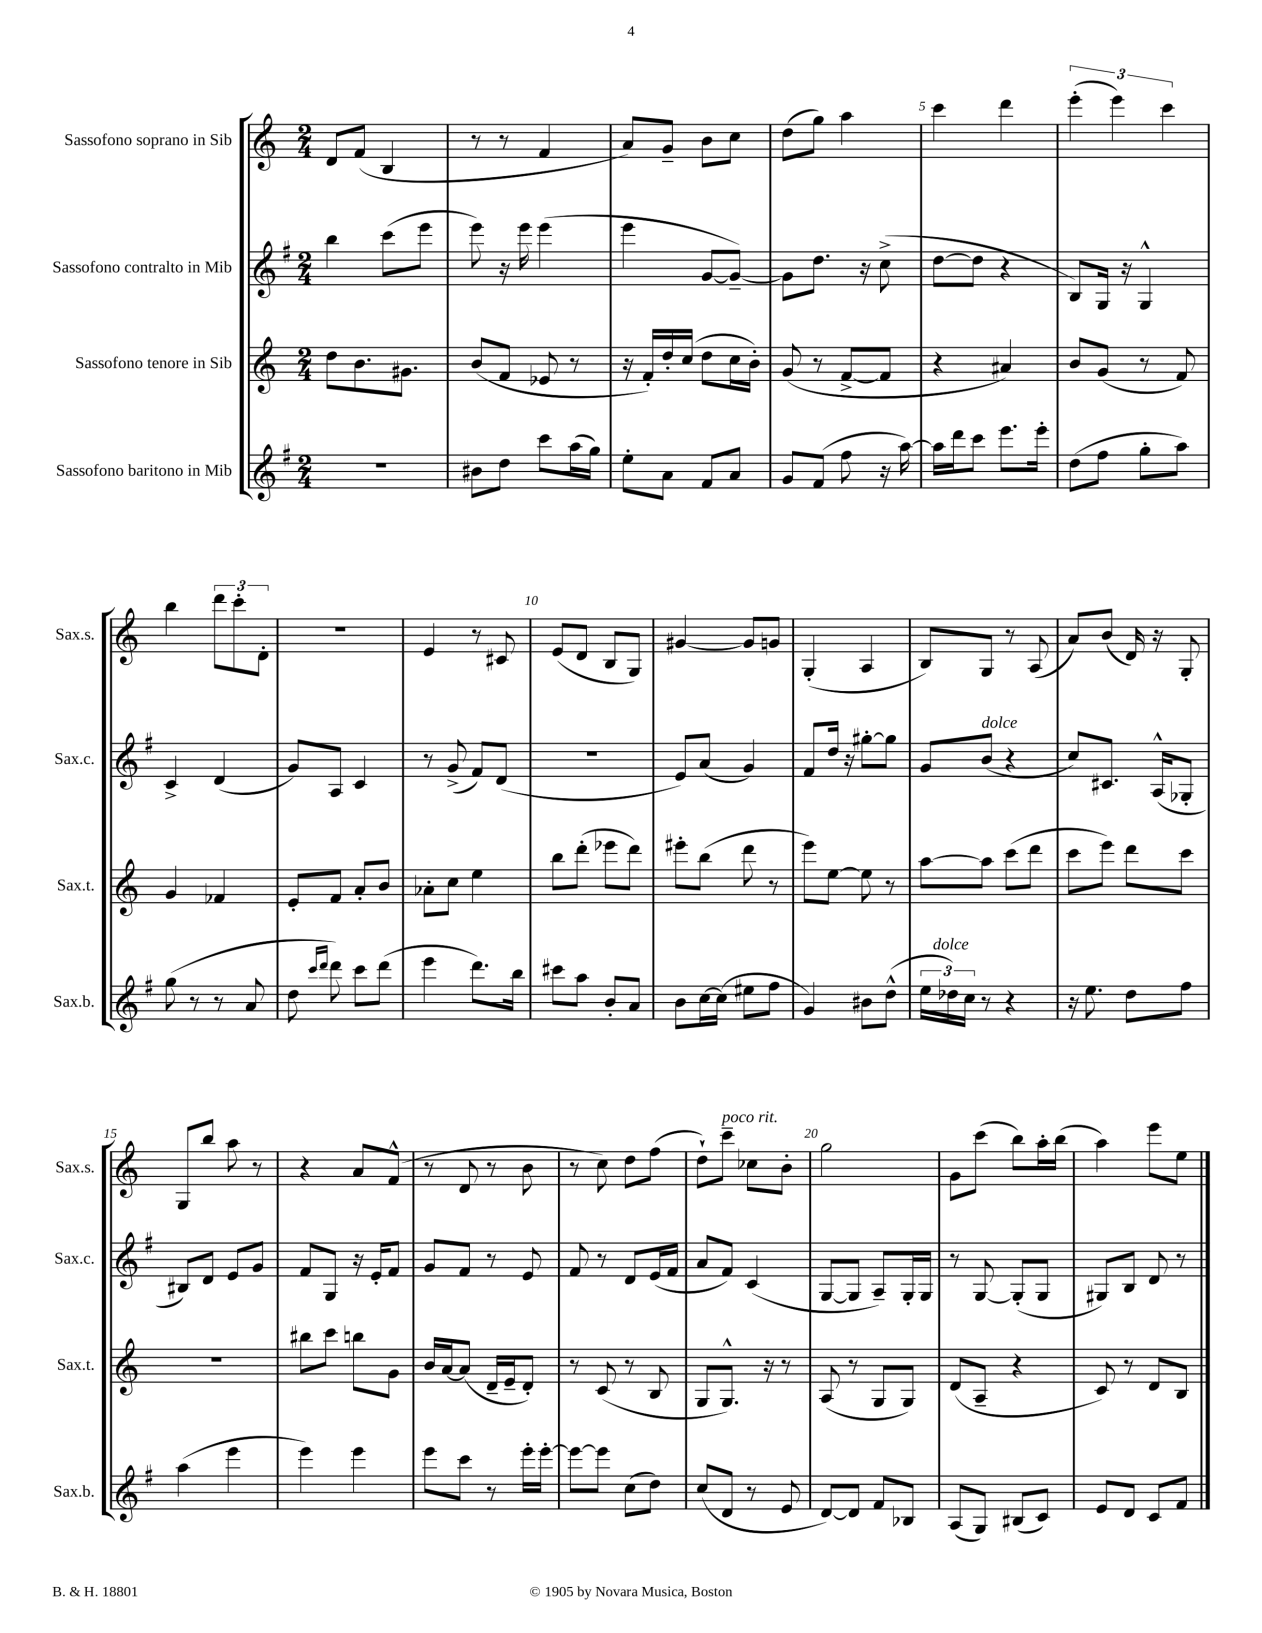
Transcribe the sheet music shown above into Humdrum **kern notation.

**kern	**kern	**kern	**kern
*staff4	*staff3	*staff2	*staff1
*clefG2	*clefG2	*clefG2	*clefG2
*k[f#]	*k[]	*k[f#]	*k[]
*M2/4	*M2/4	*M2/4	*M2/4
2r	8dd\L	4bb\	8d/L
.	8.b\	.	(8f/J
.	.	(8ccc\L	4B/
.	8.g#\J	.	.
.	.	8eee\J	.
=	=	=	=
8b#\L	(8b/L	8eee\)	8r
8dd\J	8f/J	16r	8r
.	.	16eee\	.
8ccc\L	8e-/	(4eee\	4f/
(16aa\L	8r	.	.
16gg\JJ)	.	.	.
=	=	=	=
8ee'\L	16r	4eee\	8a/L)
.	16f'/LL)	.	.
8a\J	16dd'/	.	8g~/J
.	(16cc/JJ	.	.
8f#/L	8dd\L	[8g/L	8b\L
8a/J	16cc\L	8g~/_J)	8cc\J
.	16b'\JJ)	.	.
=	=	=	=
8g/L	(8g/	8g\]L	(8dd\L
(8f#/J	8r	8.dd\J	8gg\J)
8ff#\	[8f^/L	.	4aa\
.	.	16r	.
16r	8f/]J	(8cc^\	.
[16aa\)	.	.	.
=	=	=	=
16aa\]LL	4r	[8dd\L	4ccc\
16ddd\J	.	.	.
8ccc\J	.	8dd\]J	.
8.eee\L	4a#/)	4r	4ddd\
16eee'\Jk	.	.	.
=	=	=	=
(8dd\L	8b/L	8B/L)	(6eee'\
8ff#\J	(8g/J	16G/Jk	.
.	.	.	6eee\)
.	.	16r	.
8gg'\L	8r	4G^^/	.
.	.	.	6ccc\
8aa\J)	8f/)	.	.
=	=	=	=
(8gg\	4g/	4c^/	4bb\
8r	.	.	.
8r	4f-/	(4d/	12ddd\L
.	.	.	12ccc'\
8a/	.	.	.
.	.	.	12d'\J
=	=	=	=
8dd\	8e'/L	8g/L)	2r
16qqccc/LL	.	.	.
16qqddd/JJ	.	.	.
8ddd\)	8f/J	8A/J	.
8ccc\L	8a'/L	4c/	.
(8ddd\J	8b/J	.	.
=	=	=	=
4eee\	8a-'\L	8r	4e/
.	8cc\J	(8g^/	.
8.ddd\L)	4ee\	8f#/L)	8r
.	.	(8d/J	8c#/
16bb\Jk	.	.	.
=	=	=	=
8ccc#\L	8bb\L	2r	(8e/L
8aa\J	(8ddd'\J	.	8d/J
8b'/L	8eee-\L	.	8B/L
8a/J	8ddd\J)	.	8G/J)
=	=	=	=
8b\L	8eee#'\L	8e/L)	[4g#/
[16cc\L	(8bb\J	(8a/J	.
(16cc\]JJ	.	.	.
8ee#\L	8ddd\	4g/)	8g#/]L
8ff#\J	8r	.	8g/J
=	=	=	=
4g/)	8eee\L)	8f#/L	(4G'/
.	[8ee\J	16dd/Jk	.
.	.	16r	.
8b#\L	8ee\]	[8gg#'\L	4A/
(8dd^^\J	8r	8gg#\]J	.
=	=	=	=
24ee\LL	[8aa\L	8g/L	8B/L)
24dd-\)	.	.	.
24cc\JJ	.	.	.
8r	8aa\]J	(8b/J	8G/J
4r	(8ccc\L	4r	8r
.	8ddd\J	.	(8A/
=	=	=	=
16r	8ccc\L	8cc/L)	8a/L)
8.ee\	.	.	.
.	8eee\J)	8.c#/J	(8b/J
8dd\L	8ddd\L	.	16d/)
.	.	(16A^^/LK	16r
8ff#\J	8ccc\J	8G-'/J	8G'/
=	=	=	=
(4aa\	2r	8B#/L)	8G/L
.	.	8d/J	8bb/J
4eee\	.	8e/L	8aa\
.	.	8g/J	8r
=	=	=	=
4eee\)	8bb#\L	8f#/L	4r
.	8ccc\J	8G/J	.
4eee\	8bb\L	16r	8a/L
.	.	16e'/LK	.
.	8g\J	8f#/J	(8f^^/J
=	=	=	=
8eee\L	16b/LL	8g/L	8r
.	[16a/J	.	.
8ccc\J	(8a/]J	8f#/J	8d/
8r	16d~/LL	8r	8r
.	16e~/J	.	.
16eee'\LL	8d'/J)	8e/	8b\
[16eee'\JJ	.	.	.
=	=	=	=
8eee\_L	8r	8f#/	8r
8eee\]J	(8c/	8r	8cc\)
(8cc\L	8r	8d/L	8dd\L
8dd\J)	8B/	(16e/L	(8ff\J
.	.	16f#/JJ	.
=	=	=	=
(8cc/L	8G/L	8a/L	8dd`\L)
8d/J	8.G^^/J)	8f#/J)	8ccc~\J
8r	.	(4c/	8cc-\L
.	16r	.	.
8e/	8r	.	8b'\J
=	=	=	=
[8d/L)	(8A/	[8G/L	2gg\
8d/]J	8r	8G/]J	.
8f#/L	8G/L	8A~/L)	.
8B-/J	8G/J)	16G'/L	.
.	.	16G/JJ	.
=	=	=	=
(8A/L	(8d/L	8r	8g\L
8G/J)	8A~/J	[8G/	(8ccc\J
(8B#/L	4r	(8G'/]L	8bb\L)
8c/J)	.	8G/J	16aa'\L
.	.	.	(16bb\JJ
=	=	=	=
8e/L	8c/)	8G#/L)	4aa\)
8d/J	8r	8B/J	.
8c/L	8d/L	8d/	8eee\L
8f#/J	8B/J	8r	8ee\J
==	==	==	==
*-	*-	*-	*-
